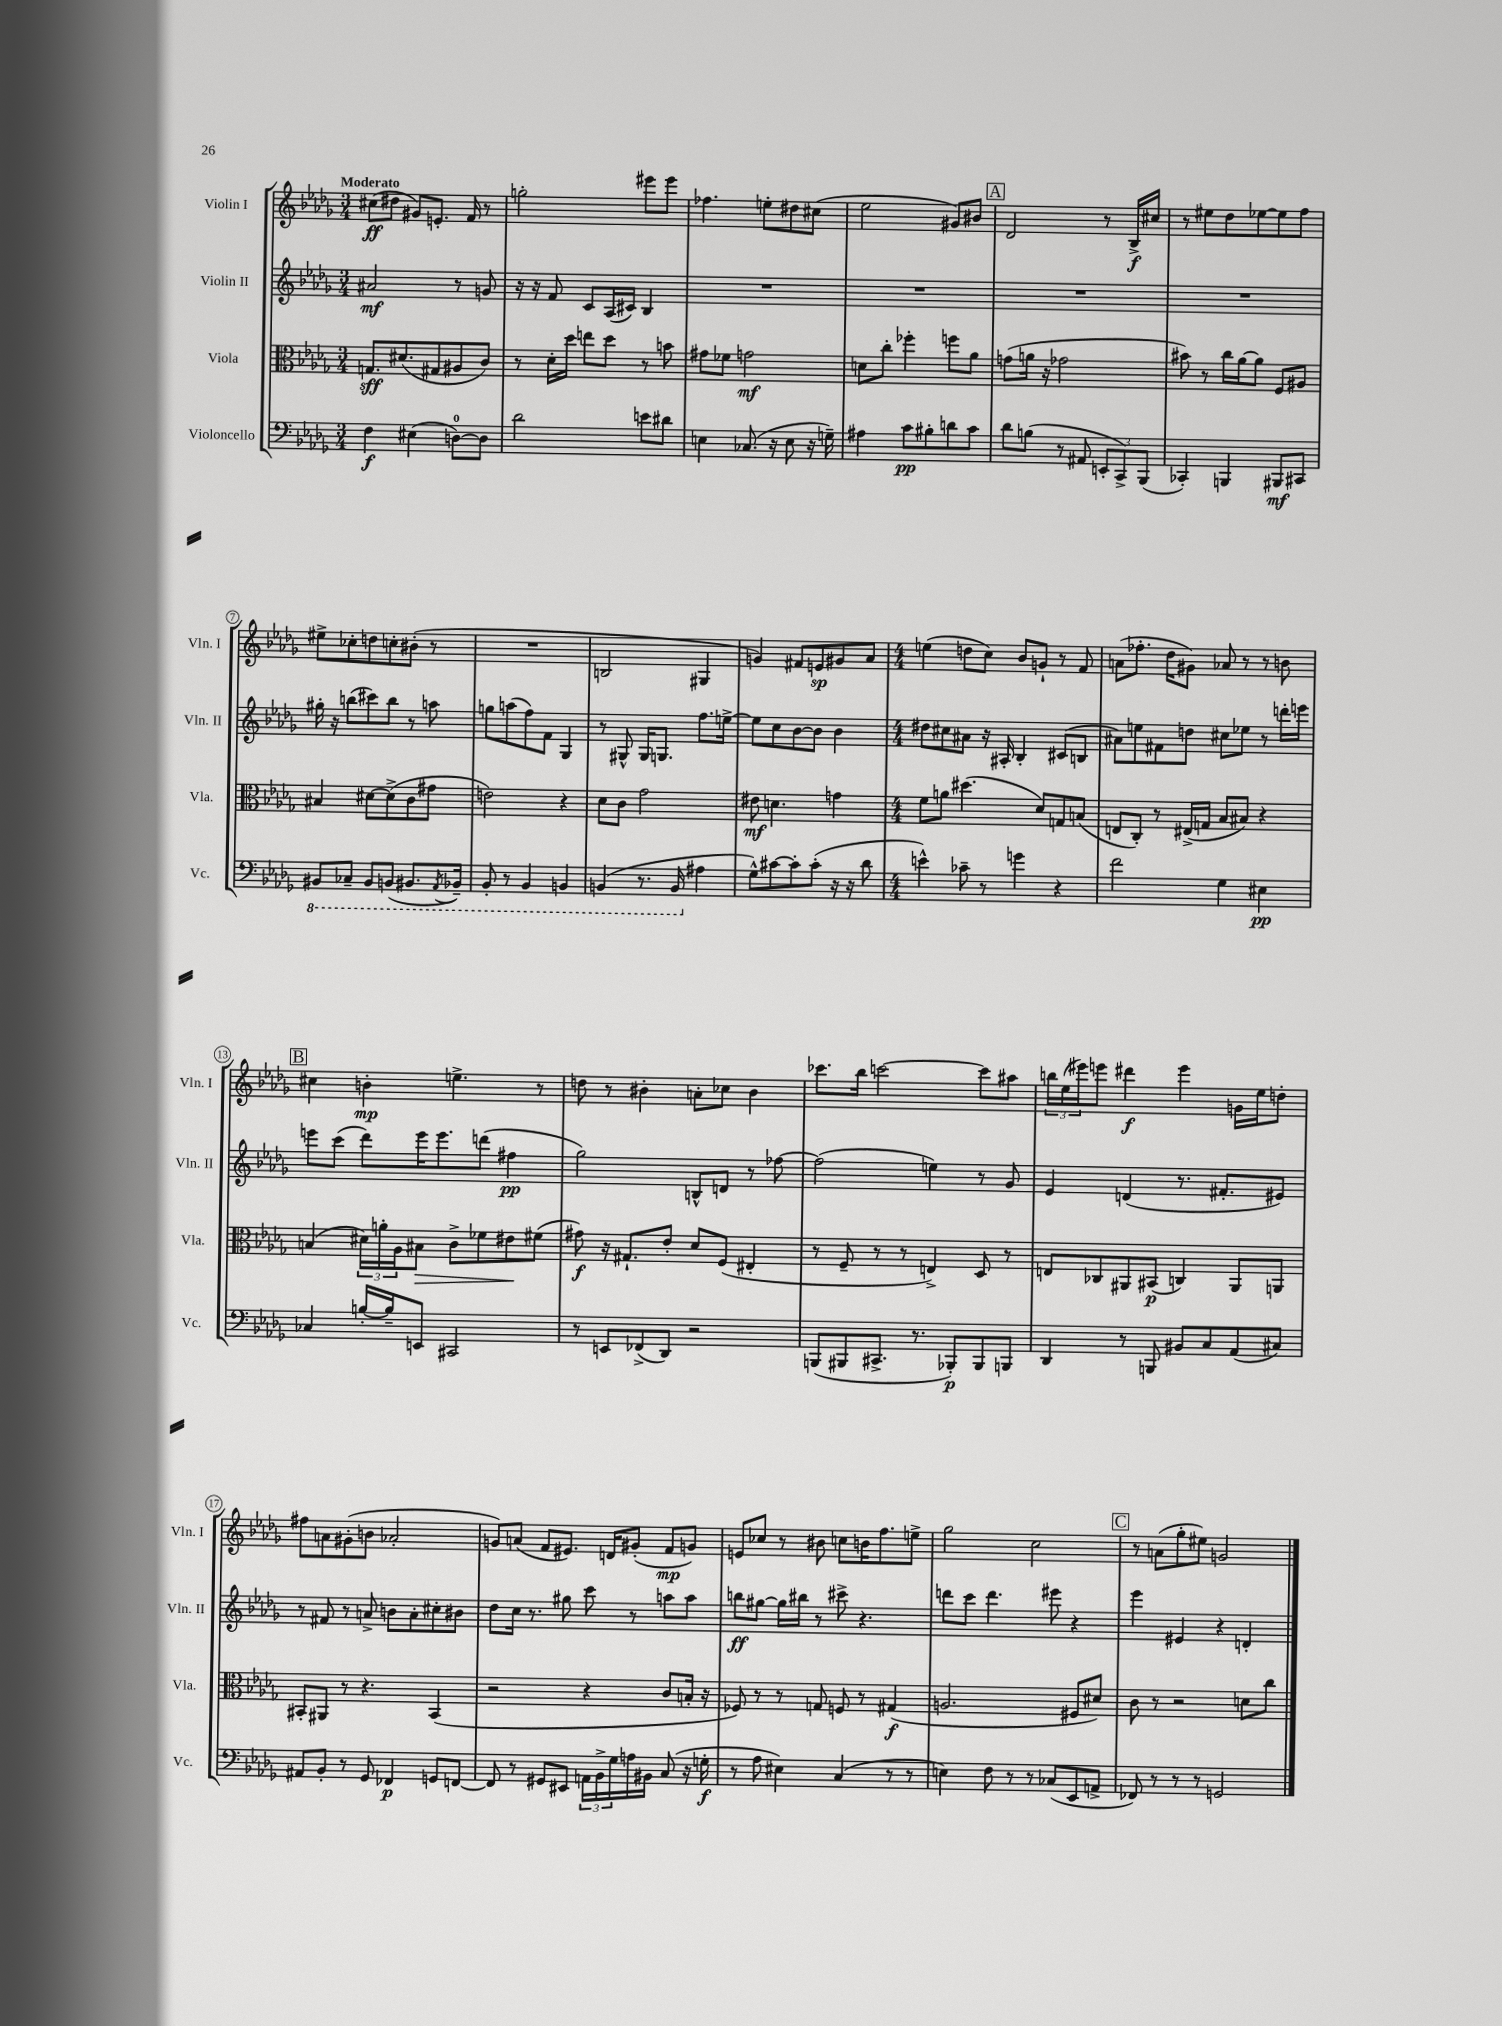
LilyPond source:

<<
\new StaffGroup <<
\new Staff = "s0" \with { instrumentName = "Violin I" shortInstrumentName = "Vln. I" } {
    \clef treble \key des \major \numericTimeSignature \time 3/4 \tempo "Moderato"
    cis''8\ff( dis''8 gis'8) e'8.-. f'16 r8 |
    g''2-. eis'''8 eis'''8 |
    fes''4. e''8-. dis''8 cis''8( |
    ees''2 gis'8) bis'8 |
    \mark \markup { \box "A" } des'2 r8 bes16->\f cis''16 |
    r8 eis''8 des''8 ees''8~ ees''8 f''8 |
    eis''8-> ces''8-. d''8 c''8-. bis'8-.( r8 |
    R2. |
    b2 gis4 |
    g'4) fis'8 e'8\sp gis'8 aes'8 |
    \numericTimeSignature \time 4/4 e''4( d''8 c''8) bes'8 g'8-! r8 f'8 |
    a'8( fes''8.-. des''16 gis'8) aes'8 r8 r8 b'8 |
    \mark \markup { \box "B" } cis''4 b'4-.\mp e''4.-> r8 |
    d''8 r8 bis'4-. a'8-. ces''8 bis'4 |
    ces'''8. bes''16 c'''2~ c'''8 ais''8 |
    \tuplet 3/2 { b''16 ees''16( eis'''16) } e'''8 dis'''4\f e'''4 g'16 ees''16 d''8-. |
    fis''8 a'8 gis'8-.( b'8 aes'2-. |
    g'8) a'8( f'8 eis'8.) d'16 gis'8-.( f'8\mp g'8) |
    e'8 ces''8 r8 bis'8 c''8 b'16 f''8. e''8-> |
    ges''2 c''2 |
    \mark \markup { \box "C" } r8 a'8( ges''8-. eis''8) g'2 \bar "|." |
}
\new Staff = "s1" \with { instrumentName = "Violin II" shortInstrumentName = "Vln. II" } {
    \clef treble \key des \major \numericTimeSignature \time 3/4
    ais'2\mf r8 g'8 |
    r16 r16 f'8 c'8 aes16( cis'16) bes4 |
    R2. |
    R2. |
    \mark \markup { \box "A" } R2. |
    R2. |
    gis''16-. r16 b''8( cis'''8) b''8 r8 a''8 |
    g''8 a''8( f''8) f'8 ges4 |
    r8 gis8-^ gis16 g8. f''8. e''16~-> |
    e''8 c''8 bes'8~ bes'8 bes'4 |
    \numericTimeSignature \time 4/4 dis''8 cis''8 ais'8 r16 ais16-. bes4-. cis'8( b8 |
    ais'8) e''8 fis'8 d''8 cis''8 ees''8 r8 d'''16-. e'''16 |
    \mark \markup { \box "B" } e'''8 c'''8( des'''8) e'''16 e'''8. d'''8( fis''4\pp |
    ges''2) b8-^ d'8 r8 fes''8~ |
    fes''2( e''4) r8 ges'8 |
    ees'4 d'4( r8. fis'8.-. eis'8) |
    r8 fis'8 r8 a'8-> b'8 a'8-. cis''8-. bis'8 |
    des''8 c''16 r8. gis''8 c'''8 r8 a''8 a''8 |
    b''8\ff gis''8~ gis''16 bis''16 r8 cis'''8-> r4. |
    d'''8 c'''8 d'''4. eis'''8 r4 |
    \mark \markup { \box "C" } ees'''4 eis'4 r4 d'4-. \bar "|." |
}
\new Staff = "s2" \with { instrumentName = "Viola" shortInstrumentName = "Vla." } {
    \clef alto \key des \major \numericTimeSignature \time 3/4
    g8.\sff dis'8.( gis8 ais8 c'8) |
    r8 des'16-. des''16 e''8 des''8 r8 b'8 |
    gis'8 fes'8 g'2\mf |
    d'8 c''8-. fes''4-. f''8 aes'8 |
    \mark \markup { \box "A" } g'8( a'16 r16 ges'2 |
    bis'8) r8 c''16 aes'16~ aes'8 f8 ais8 |
    bis4 dis'8~ dis'8->( c'8 gis'8 |
    e'2) r4 |
    des'8 c'8 ges'2 |
    eis'8\mf d'4. g'4 |
    \numericTimeSignature \time 4/4 f'8 a'8 dis''4.( des'8) g8 b8( |
    e8 c8-.) r8 eis16->( g16 bes8 bis8) r4 |
    \mark \markup { \box "B" } b4( \tuplet 3/2 { dis'16) a'16-. aes16 } bis8\> c'8-> fes'8 eis'8\! fis'8( |
    gis'8\f) r16 gis8.-! ees'8-. des'8 f8( eis4-. |
    r8 f8-- r8 r8 e4->) des8 r8 |
    e8 ces8 ais,8 bis,8\p( c4) ais,8 a,8 |
    bis,8-. ais,8 r8 r4. bis,4( |
    r2 r4 c'8 b16-. r16 |
    fes8) r8 r8 g8 f8 r8 gis4\f( |
    a2. fis8 dis'8) |
    \mark \markup { \box "C" } c'8 r8 r2 d'8 c''8 \bar "|." |
}
\new Staff = "s3" \with { instrumentName = "Violoncello" shortInstrumentName = "Vc." } {
    \clef bass \key des \major \numericTimeSignature \time 3/4
    f4\f eis4( d8-0~) d8 |
    des'2 e'8 dis'8 |
    e4 ces8.( r16 e8 r16 g16--) |
    ais4 c'8\pp bis8-. d'8 c'8 |
    \mark \markup { \box "A" } des'8 b8( r8 ais,8 \tuplet 3/2 { e,8-. c,8->) bes,,8( } |
    ces,4-.) b,,4 bis,,8\mf cis,8 |
    \ottava #-1 bis,,8 ces,8-- bis,,8 b,,8( bis,,8. \acciaccatura { aes,,8 } bes,,16--) |
    bes,,8-. r8 bes,,4 b,,4 |
    b,,4( r8. b,,16 \ottava #0 ais4 |
    ges8-^) cis'8~ cis'8-. cis'8-.( r16 r16 des'8 |
    \numericTimeSignature \time 4/4 e'4-^) ces'8-- r8 g'4 r4 |
    f'2 ges4 eis4\pp |
    \mark \markup { \box "B" } ces4 b16~-. b16-- e,8 cis,2 |
    r8 e,8 fes,8->( des,8) r2 |
    b,,8( bis,,8 cis,8.-> r8. bes,,8-.\p) bes,,8 b,,8 |
    des,4 r8 b,,8 bis,8 c8 aes,8( cis8) |
    ais,8 bes,8-. r8 ges,8 fes,4\p g,8 f,8~ |
    f,8 r8 gis,8 eis,8 \tuplet 3/2 { a,16 bes,16-> ges16 } a16 bis,16 c8( r16 g16-.\f |
    r8 aes8 eis4) c4( r8 r8 |
    e4) f8 r8 r8 ces8( ees,8 a,8-> |
    \mark \markup { \box "C" } fes,8) r8 r8 r8 g,2 \bar "|." |
}
>>
>>
\layout { \context { \Score \override BarNumber.stencil = #(make-stencil-circler 0.1 0.3 ly:text-interface::print) } }
